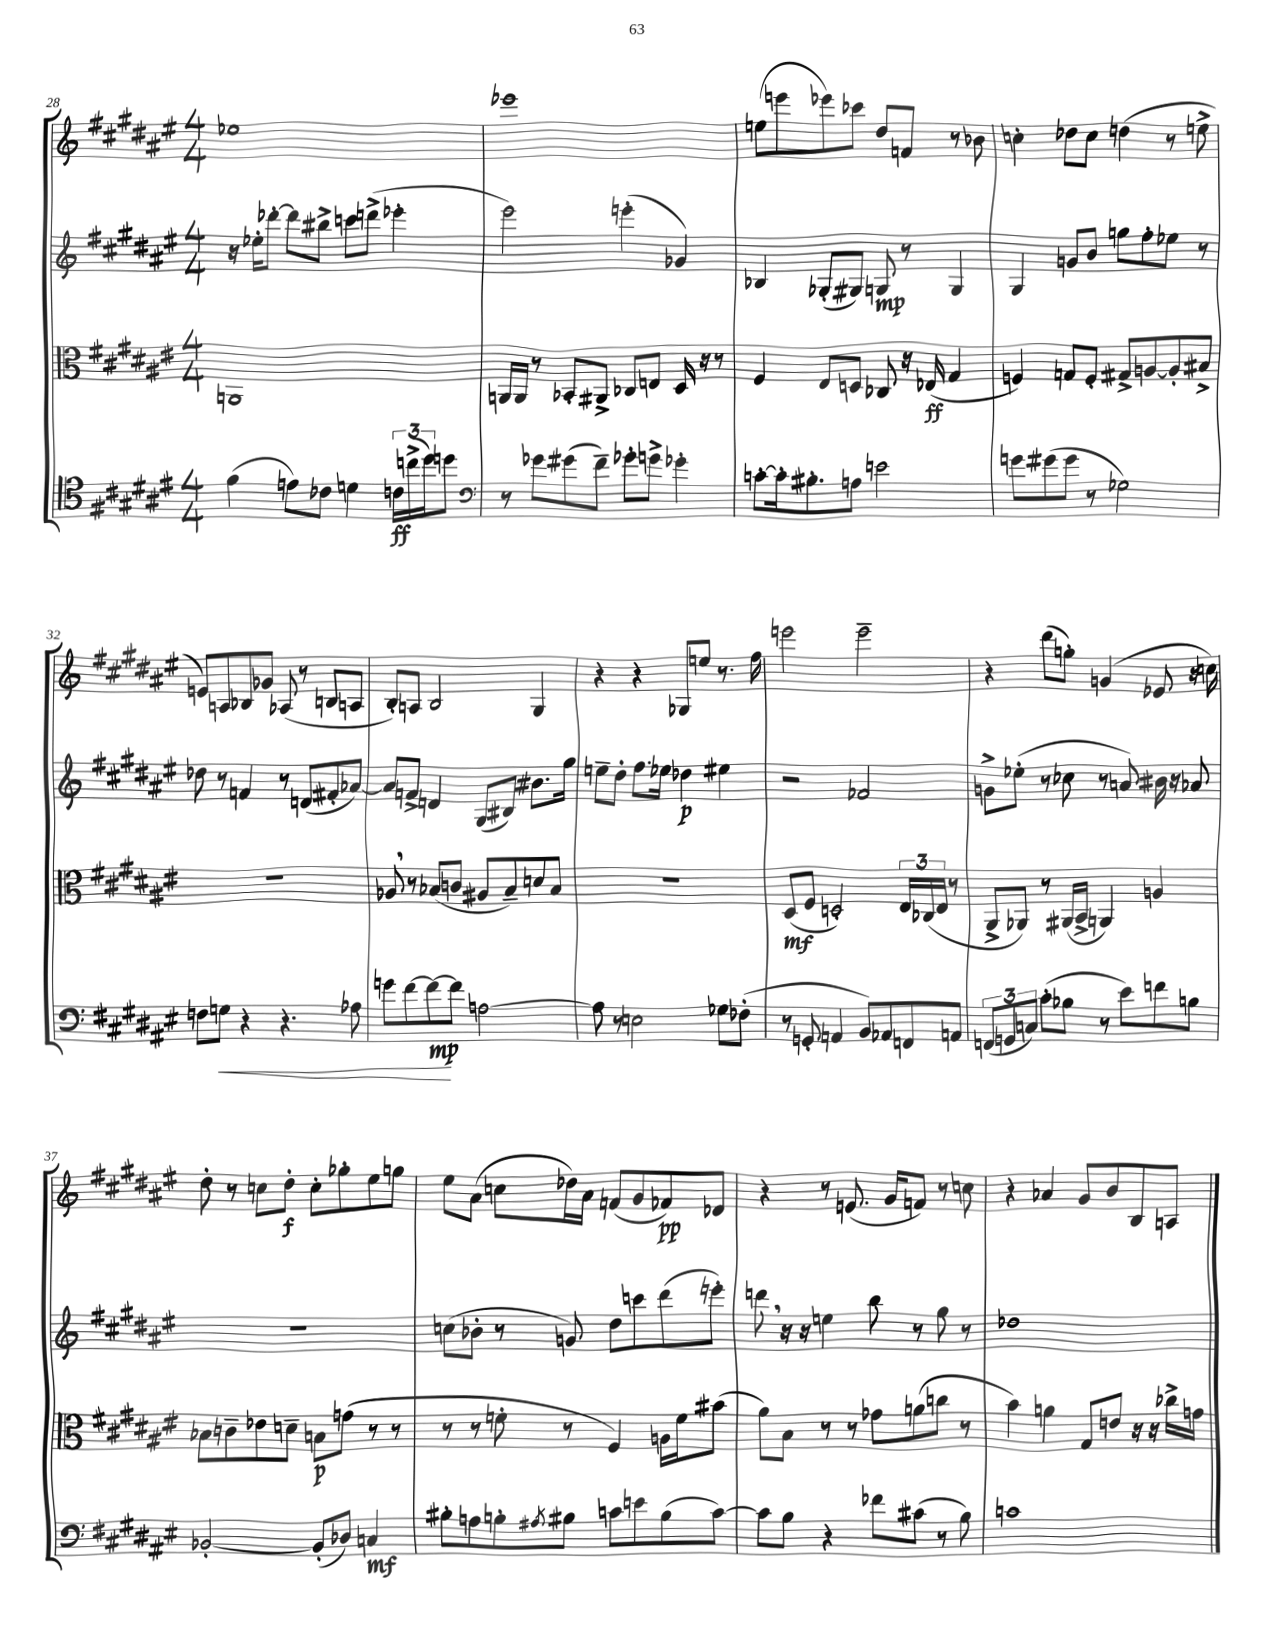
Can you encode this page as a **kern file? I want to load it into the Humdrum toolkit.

**kern	**dynam	**kern	**dynam	**kern	**dynam	**kern	**dynam
*part4	*part4	*part3	*part3	*part2	*part2	*part1	*part1
*staff4	*staff4	*staff3	*staff3	*staff2	*staff2	*staff1	*staff1
*clefC4	*	*clefC3	*	*clefG2	*	*clefG2	*
*k[f#c#g#d#a#e#]	*	*k[f#c#g#d#a#e#]	*	*k[f#c#g#d#a#e#]	*	*k[f#c#g#d#a#e#]	*
*M4/4	*	*M4/4	*	*M4/4	*	*M4/4	*
=28	=28	=28	=28	=28	=28	=28	=28
(4f#\	.	1AAn	.	16r	.	1ee-X	.
.	.	.	.	16ee-X'\KL	.	.	.
.	.	.	.	[8ddd-X'\J	.	.	.
8en\L)	.	.	.	8ddd-\L]	.	.	.
8c-X\J	.	.	.	8bb#X^\J	.	.	.
4dn\	.	.	.	8cccn\L	.	.	.
.	.	.	.	(8dddn^\J	.	.	.
24cn\LL	ff	.	.	4eee-X'\	.	.	.
(24ccn^\	.	.	.	.	.	.	.
24dd#\J)	.	.	.	.	.	.	.
8ddn\J	.	.	.	.	.	.	.
=29	=29	=29	=29	=29	=29	=29	=29
*clefF4	*	*	*	*	*	*	*
8r	.	16AAn/LL	.	2eee#\)	.	1eee-X	.
.	.	16AA/JJ	.	.	.	.	.
8g-X\L	.	8r	.	.	.	.	.
(8g#X\	.	8BB-X'/L	.	.	.	.	.
8f#~\J)	.	8AA#X^/J	.	.	.	.	.
8g-X'\L	.	8C-X/L	.	(4eeen'\	.	.	.
8gn^\J	.	8En/J	.	.	.	.	.
4g-X'\	.	16D#/	.	4g-X/)	.	.	.
.	.	16r	.	.	.	.	.
.	.	8r	.	.	.	.	.
=30	=30	=30	=30	=30	=30	=30	=30
[8cn'\L	.	4F#/	.	4B-X/	.	(8een\L	.
16c'\k]	.	.	.	.	.	8eeen\	.
8.B#X'\	.	.	.	.	.	.	.
.	.	8E#/L	.	(8G-X'/L	.	8eee-X\)	.
8An\J	.	8Dn/J	.	8G#X/J)	.	8ccc-X\J	.
2en\	.	8C-X/	.	8Gn/	mp	8dd#/L	.
.	.	16r	.	8r	.	8fn/J	.
.	.	(16E-X/	ff	.	.	.	.
.	.	4G#/	.	4G/	.	8r	.
.	.	.	.	.	.	8b-X\	.
=31	=31	=31	=31	=31	=31	=31	=31
8gn\L	.	4Fn/)	.	4G#/	.	4ccn'\	.
(8g#X\	.	.	.	.	.	.	.
8g#\J	.	8Gn/L	.	8gn/L	.	8dd-X\L	.
8r	.	8F'/J	.	8b/J	.	8cc\J	.
2G-X\)	.	8G#X^/L	.	8ggn\L	.	(4ddn\	.
.	.	[8An/	.	8ff#'\	.	.	.
.	.	8A'/]	.	8ee-X\J	.	8r	.
.	.	8B#X^/J	.	8r	.	8een^\	.
!!LO:LB:g=z
=32	=32	=32	=32	=32	=32	=32	=32
8Fn\L	.	1r	.	8dd-X\	.	8en/L)	.
!	!LO:HP:b	!	!	!	!	!	!
8Gn\J	<	.	.	8r	.	8An/	.
4r	.	.	.	4fn/	.	8B-X/	.
.	.	.	.	.	.	8g-X/J	.
4.r	.	.	.	8r	.	(8A-X/	.
.	.	.	.	(8dn/L	.	8r	.
.	.	.	.	8f#X'/	.	8Bn/L	.
8A-X\	.	.	.	[8a-X/J)	.	8An/J	.
=33	=33	=33	=33	=33	=33	=33	=33
8gn\L	.	8A-X,/	.	8a-/L]	.	8B'/L)	.
[8f#\	.	8r	.	8fn^/J	.	8An/J	.
8f#\_	mp	(8B-X/L	.	4dn/	.	2B/	.
8f#\J]	[	8cn/J	.	.	.	.	.
[2An\	.	8A#X/L	.	(8G#/L	.	.	.
.	.	8B-~/)	.	8B#X/J)	.	.	.
.	.	8dn/	.	8.b#X\L	.	4G#/	.
.	.	8B-/J	.	.	.	.	.
.	.	.	.	16gg#\Jk	.	.	.
=34	=34	=34	=34	=34	=34	=34	=34
8A\]	.	1r	.	8een~\L	.	4r	.
8r	.	.	.	8dd#'\J	.	.	.
2En\	.	.	.	8.ff#\L	.	4r	.
.	.	.	.	16ee-X\Jk	.	.	.
.	.	.	.	4dd-X\	p	8G-X/L	.
.	.	.	.	.	.	8een/J	.
8G-X\L	.	.	.	4ee#X\	.	8.r	.
(8F-X'\J	.	.	.	.	.	.	.
.	.	.	.	.	.	16ff#\	.
=35	=35	=35	=35	=35	=35	=35	=35
8r	.	(8D#/L	mf	2r	.	2eeen\	.
8GGn'/	.	8F#/J	.	.	.	.	.
4AAn/	.	2Dn'/)	.	.	.	.	.
8BB/L)	.	.	.	2f-X/	.	2eee~\	.
8AA-X/	.	.	.	.	.	.	.
8FFn/	.	24E#/LL	.	.	.	.	.
.	.	(24C-X/	.	.	.	.	.
.	.	24E#/JJ	.	.	.	.	.
8AAn/J	.	8r	.	.	.	.	.
=36	=36	=36	=36	=36	=36	=36	=36
(12FFn/L	.	8AA#^/L	.	8gn^\L	.	4r	.
12GGn/	.	.	.	.	.	.	.
.	.	8AA-X/J)	.	(8ee-X'\J	.	.	.
12Cn/J)	.	.	.	.	.	.	.
(8c#'\L	.	8r	.	8r	.	(8ddd#\L	.
8B-X\J	.	(16AA#X/LL	.	8cc-X\	.	8ggn'\J)	.
.	.	16BB^/JJ	.	.	.	.	.
8r	.	4AAn/)	.	8r	.	(4gn/	.
8e#\L)	.	.	.	8an/)	.	.	.
8fn\	.	4An/	.	16b#X\	.	8e-X/	.
.	.	.	.	16r	.	.	.
8Bn\J	.	.	.	8a-X/	.	16r	.
.	.	.	.	.	.	16ccn\)	.
!!LO:LB:g=z
=37	=37	=37	=37	=37	=37	=37	=37
[2BB-X'/	.	8B-X\L	.	1r	.	8dd#'\	.
.	.	8cn~\	.	.	.	8r	.
.	.	8e-X\	.	.	.	8ccn\L	.
.	.	8dn~\J	.	.	.	8dd#'\J	f
(8BB-'/L]	.	8Bn\L	p	.	.	8cc'\L	.
8D-X/J)	.	(8gn\J	.	.	.	8gg-X'\	.
4Cn/	mf	8r	.	.	.	8ee#\	.
.	.	8r	.	.	.	8ggn\J	.
=38	=38	=38	=38	=38	=38	=38	=38
8B#X'\L	.	8r	.	(8ccn\L	.	8ee#\L	.
8An\	.	8r	.	8b-X'\J	.	(8a#\J	.
8Bn'\	.	8fn'\	.	8r	.	8ccn\L	.
8qA#X/	.	.	.	.	.	.	.
8B#X\J	.	8r	.	8gn/)	.	16dd-X\L)	.
.	.	.	.	.	.	16a#\JJ	.
8cn\L	.	4F#/)	.	8dd#\L	.	(8fn/L	.
8en\	.	.	.	8cccn\	.	8g#/	.
(8B#\	.	16An\LL	.	(8ddd#\	.	8f-X/)	pp
.	.	16f\J	.	.	.	.	.
[8c\J)	.	(8b#X\J	.	8eeen'\J)	.	8d-X/J	.
=39	=39	=39	=39	=39	=39	=39	=39
8c\L]	.	8a#\L)	.	8dddn,\	.	4r	.
8B\J	.	8B\J	.	16r	.	.	.
.	.	.	.	16r	.	.	.
4r	.	8r	.	4een\	.	8r	.
.	.	8r	.	.	.	(8.en/	.
8f-X\L	.	8g-X\L	.	8bb\	.	.	.
.	.	.	.	.	.	16g#/KL	.
(8c#X\J	.	(8an\	.	8r	.	8fn/J)	.
8r	.	8ccn\J	.	8gg#\	.	8r	.
8B\)	.	8r	.	8r	.	8ccn\	.
=40	=40	=40	=40	=40	=40	=40	=40
1cn	.	4b\)	.	1dd-X	.	4r	.
.	.	4an\	.	.	.	4a-X/	.
.	.	8G#/L	.	.	.	8g#/L	.
.	.	8en/J	.	.	.	8b/	.
.	.	16r	.	.	.	8B/	.
.	.	16r	.	.	.	.	.
.	.	16cc-X^\LL	.	.	.	8An/J	.
.	.	16gn\JJ	.	.	.	.	.
==	==	==	==	==	==	==	==
*-	*-	*-	*-	*-	*-	*-	*-
